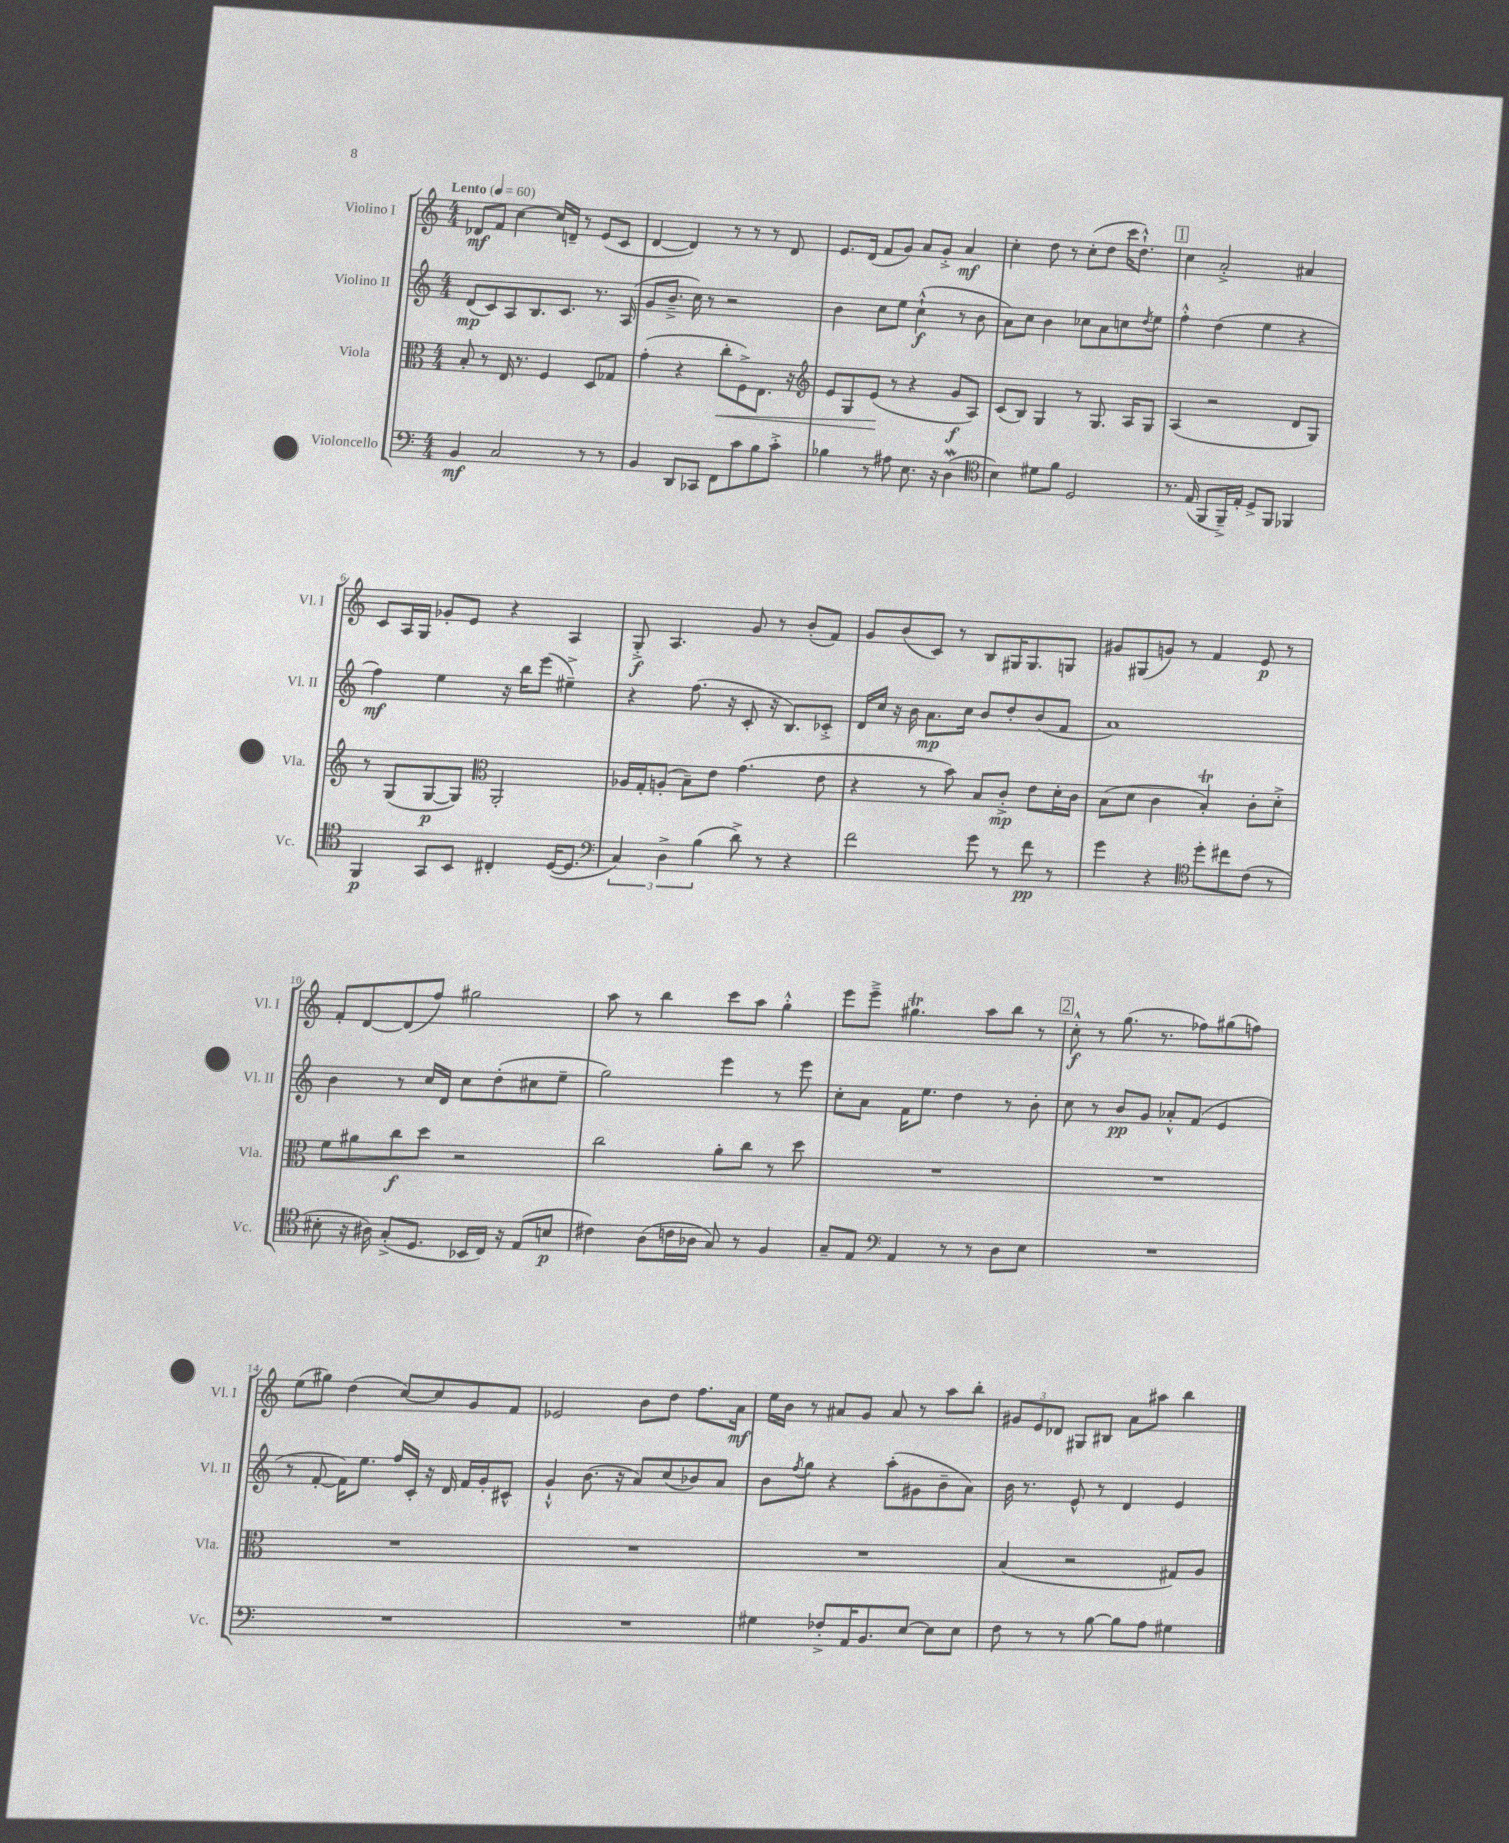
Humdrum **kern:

**kern	**dynam	**kern	**dynam	**kern	**dynam	**kern	**dynam
*part4	*part4	*part3	*part3	*part2	*part2	*part1	*part1
*staff4	*staff4	*staff3	*staff3	*staff2	*staff2	*staff1	*staff1
*I"Violoncello	*	*I"Viola	*	*I"Violino II	*	*I"Violino I	*
*I'Vc.	*	*I'Vla.	*	*I'Vl. II	*	*I'Vl. I	*
*clefF4	*	*clefC3	*	*clefG2	*	*clefG2	*
*k[]	*	*k[]	*	*k[]	*	*k[]	*
*M4/4	*	*M4/4	*	*M4/4	*	*M4/4	*
*MM60	*	*MM60	*	*MM60	*	*MM60	*
=1	=1	=1	=1	=1	=1	=1	=1
!	!	!	!	!	!	!LO:TX:a:B:t=Lento	!
4BB/	mf	8B'/	.	(8d/L	mp	8d-X/L	mf
.	.	8r	.	8c/)	.	8f/J	.
2C/	.	16E/	.	8A/	.	[4cc\	.
.	.	8.r	.	.	.	.	.
.	.	.	.	8.B/	.	.	.
.	.	4F/	.	.	.	16cc/LL]	.
.	.	.	.	8.c/J	.	16dn~/JJ	.
.	.	.	.	.	.	8r	.
8r	.	8D/L	.	8.r	.	(8e/L	.
8r	.	8G-X/J	.	.	.	8c/J	.
.	.	.	.	(16A/	.	.	.
=2	=2	=2	=2	=2	=2	=2	=2
4BB/	.	(4g'\	.	8g/L	.	[4d/	.
.	.	.	.	8.b~^/J	.	.	.
8DD/L	.	4r	.	.	.	4d/])	.
.	.	.	.	16cc\)	.	.	.
8CC-X/J	.	.	.	8r	.	.	.
!	!	!	!LO:HP:b	!	!	!	!
8FF\L	.	8cc'\L	<	2r	.	8r	.
8c\	.	8F^\)	.	.	.	8r	.
8B\	.	8.E\J	.	.	.	8r	.
8c'^\J	.	.	.	.	.	8d/	.
.	.	16r	.	.	.	.	.
=3	=3	=3	=3	=3	=3	=3	=3
*	*	*clefG2	*	*	*	*	*
4B-X\	.	8e/L	.	4b\	.	8.e/L	.
.	.	8G/	.	.	.	.	.
.	.	.	.	.	.	(16d/Jk	.
8r	.	(8e/J	.	8cc\L	.	8f/L	.
8A#X\	.	8r	[	8ee\J	.	8g/J)	.
8.E\	.	4r	.	(4cc`^^\	f	8a/L	.
.	.	.	.	.	.	8g'^/J	.
16r	.	.	.	.	.	.	.
(4DW\	.	8g/L	f	8r	.	4a/	mf
.	.	8A/J)	.	8b\	.	.	.
=4	=4	=4	=4	=4	=4	=4	=4
*clefC4	*	*	*	*	*	*	*
4B\)	.	(8c/L	.	8a\L)	.	4cc'\	.
.	.	8B/J)	.	8cc\J	.	.	.
8d#X\L	.	4G/	.	4b\	.	8dd\	.
8f\J	.	.	.	.	.	8r	.
2D/	.	8r	.	8cc-X\L	.	(8cc'\L	.
.	.	8.G/	.	8a\	.	8dd\J	.
.	.	.	.	8ccn\	.	16ccc\KL	.
.	.	16A/KL	.	.	.	8.dd`^^\J)	.
.	.	.	.	8qdd/	.	.	.
.	.	8G/J	.	8ee\J	.	.	.
!!LO:REH:place=s1:t=1
=5	=5	=5	=5	=5	=5	=5	=5
8.r	.	(4A/	.	4ff'^^\	.	4cc\	.
(16E/	.	.	.	.	.	.	.
8FF/L	.	2r	.	(4dd\	.	2a'^/	.
16FF~^/L)	.	.	.	.	.	.	.
16E'/JJ	.	.	.	.	.	.	.
8D^/L	.	.	.	4ee\	.	.	.
8FF/J	.	.	.	.	.	.	.
4FF-X/	.	8d/L	.	4r	.	4a#X/	.
.	.	8G/J)	.	.	.	.	.
!!LO:LB:g=z
=6	=6	=6	=6	=6	=6	=6	=6
4FF/	p	8r	.	4ff\)	mf	8c/L	.
.	.	(8G/L	.	.	.	16A/L	.
.	.	.	.	.	.	16G/JJ	.
8GG/L	.	[8G/	p	4ee\	.	8g-X'/L	.
8BB/J	.	8G/J])	.	.	.	8e/J	.
*	*	*clefC3	*	*	*	*	*
4C#X'/	.	2AA'/	.	16r	.	4r	.
.	.	.	.	16bb\KL	.	.	.
.	.	.	.	(8eee\J	.	.	.
([16D/KL	.	.	.	4ee#X~^\)	.	4A/	.
8.D/J]	.	.	.	.	.	.	.
=7	=7	=7	=7	=7	=7	=7	=7
*clefF4	*	*	*	*	*	*	*
6C/)	.	16A-X/LL	.	4r	.	8G'^/	f
.	.	16G'/J	.	.	.	.	.
.	.	(8An'/J	.	.	.	4.A/	.
6D^\	.	.	.	.	.	.	.
.	.	8B~\L)	.	(8.ff\	.	.	.
(6B\	.	.	.	.	.	.	.
.	.	8e\J	.	.	.	.	.
.	.	.	.	16r	.	.	.
8d^\)	.	(4.g\	.	8c'/	.	8g/	.
8r	.	.	.	16r	.	8r	.
.	.	.	.	8.B/L)	.	.	.
4r	.	.	.	.	.	(8b'/L	.
.	.	8e\	.	8c-X'^/J	.	8f/J)	.
=8	=8	=8	=8	=8	=8	=8	=8
2f\	.	4r	.	16d/LL	.	8g/L	.
.	.	.	.	16cc/JJ	.	.	.
.	.	.	.	16r	.	(8b/	.
.	.	.	.	16b\	.	.	.
.	.	8r	.	8.a\L	mp	8c/J)	.
.	.	8b\)	.	.	.	8r	.
.	.	.	.	16cc\Jk	.	.	.
8g\	.	8B/L	.	8b/L	.	8B/L	.
8r	.	8c'^/J	mp	8dd'/	.	16G#X/K	.
.	.	.	.	.	.	8.G#/	.
8f\	pp	8e\L	.	(8b/	.	.	.
8r	.	16d'\L	.	8f/J	.	8Gn/J	.
.	.	16c\JJ	.	.	.	.	.
=9	=9	=9	=9	=9	=9	=9	=9
4g\	.	(8B\L	.	1a)	.	8g#X/L	.
.	.	8d\J	.	.	.	(8G#X/	.
4r	.	4c\	.	.	.	8gn/J)	.
.	.	.	.	.	.	8r	.
*clefC4	*	*	*	*	*	*	*
8dd'\L	.	4Bt'/)	.	.	.	4f/	.
8cc#X\	.	.	.	.	.	.	.
(8c\J	.	8c'\L	.	.	.	8e/	p
8r	.	8d'^\J	.	.	.	8r	.
!!LO:LB:g=z
=10	=10	=10	=10	=10	=10	=10	=10
8B#X'\	.	8f\L	.	4b\	.	8f'/L	.
16r	.	8a#X\	.	.	.	[8d/	.
16A#X\)	.	.	.	.	.	.	.
(8G'^/L	.	8cc\	f	8r	.	(8d/]	.
8.D/J	.	8dd\J	.	16cc/LL	.	8ff/J)	.
.	.	.	.	16d/JJ	.	.	.
.	.	2r	.	8cc\L	.	2gg#X\	.
16BB-X/LL	.	.	.	.	.	.	.
16C/JJ)	.	.	.	(8dd'\	.	.	.
16r	.	.	.	.	.	.	.
(8E/L	.	.	.	8cc#X\	.	.	.
8Bn/J	p	.	.	8ee~\J	.	.	.
=11	=11	=11	=11	=11	=11	=11	=11
4c#X\)	.	2cc\	.	2gg\)	.	8aa\	.
.	.	.	.	.	.	8r	.
(8A\L	.	.	.	.	.	4bb\	.
16cn\L	.	.	.	.	.	.	.
16A-X\JJ	.	.	.	.	.	.	.
8G/)	.	8a'\L	.	4eee\	.	8ccc\L	.
8r	.	8cc\J	.	.	.	8aa\J	.
4F/	.	8r	.	8r	.	4gg'^^\	.
.	.	8dd\	.	8eee\	.	.	.
=12	=12	=12	=12	=12	=12	=12	=12
8G~/L	.	1r	.	8cc'\L	.	8eee\L	.
8E/J	.	.	.	8a\J	.	8eee~^\J	.
*clefF4	*	*	*	*	*	*	*
4AA/	.	.	.	16f\KL	.	4.gg#Xt\	.
.	.	.	.	8.ee\J	.	.	.
8r	.	.	.	4dd\	.	.	.
8r	.	.	.	.	.	8aa\L	.
8D\L	.	.	.	8r	.	8bb\J	.
8E\J	.	.	.	8b'\	.	8r	.
!!LO:REH:place=s1:t=2
=13	=13	=13	=13	=13	=13	=13	=13
1r	.	1r	.	8cc\	.	8cc'^^\	f
.	.	.	.	8r	.	8r	.
.	.	.	.	8b/L	pp	(8.gg\	.
.	.	.	.	8g/J	.	.	.
.	.	.	.	.	.	8.r	.
.	.	.	.	8a-X'^^/L	.	.	.
.	.	.	.	(8f/J	.	8ff-X\L)	.
.	.	.	.	4e/	.	(8gg#X\	.
.	.	.	.	.	.	8ffn\J)	.
!!LO:LB:g=z
=14	=14	=14	=14	=14	=14	=14	=14
1r	.	1r	.	8r	.	(8ee\L	.
.	.	.	.	[8f'/	.	8gg#X\J)	.
.	.	.	.	16f\KL])	.	(4dd\	.
.	.	.	.	8.ee\J	.	.	.
.	.	.	.	16ff/LL	.	[8cc/L)	.
.	.	.	.	16c'/JJ	.	.	.
.	.	.	.	16r	.	8cc/]	.
.	.	.	.	16d/	.	.	.
.	.	.	.	16f/LL	.	8g/	.
.	.	.	.	16g'/J	.	.	.
.	.	.	.	8c#X^^/J	.	8f/J	.
=15	=15	=15	=15	=15	=15	=15	=15
1r	.	1r	.	4g`^^/	.	2e-X/	.
.	.	.	.	(8.b\	.	.	.
.	.	.	.	16r	.	.	.
.	.	.	.	8a/L)	.	8b\L	.
.	.	.	.	(8cc/	.	8dd\J	.
.	.	.	.	8b-X/)	.	8.ff\L	.
.	.	.	.	8a/J	.	.	.
.	.	.	.	.	.	16a\Jk	mf
=16	=16	=16	=16	=16	=16	=16	=16
4G#X\	.	1r	.	8b\L	.	16ee\LL	.
.	.	.	.	.	.	16b\JJ	.
.	.	.	.	8qff/	.	.	.
.	.	.	.	8gg\J	.	8r	.
8F-X'^/L	.	.	.	4r	.	8a#X/L	.
16AA/K	.	.	.	.	.	8g/J	.
8.BB/	.	.	.	.	.	.	.
.	.	.	.	(8aa'\L	.	8a#/	.
[8E/J	.	.	.	8g#X\	.	8r	.
8E\L]	.	.	.	8b~\	.	8aa\L	.
8E\J	.	.	.	8a\J)	.	8bb'\J	.
=17	=17	=17	=17	=17	=17	=17	=17
8F\	.	(4B/	.	16b\	.	12g#X/L	.
.	.	.	.	8.r	.	.	.
.	.	.	.	.	.	12e/	.
8r	.	.	.	.	.	.	.
.	.	.	.	.	.	12d-X/J	.
8r	.	2r	.	8e^^/	.	8G#X/L	.
[8B\	.	.	.	8r	.	8B#X/J	.
8B\L]	.	.	.	4d/	.	8a\L	.
8A\J	.	.	.	.	.	8aa#X\J	.
4G#X\	.	8G#X/L)	.	4e/	.	4bb\	.
.	.	8A/J	.	.	.	.	.
==	==	==	==	==	==	==	==
*-	*-	*-	*-	*-	*-	*-	*-
